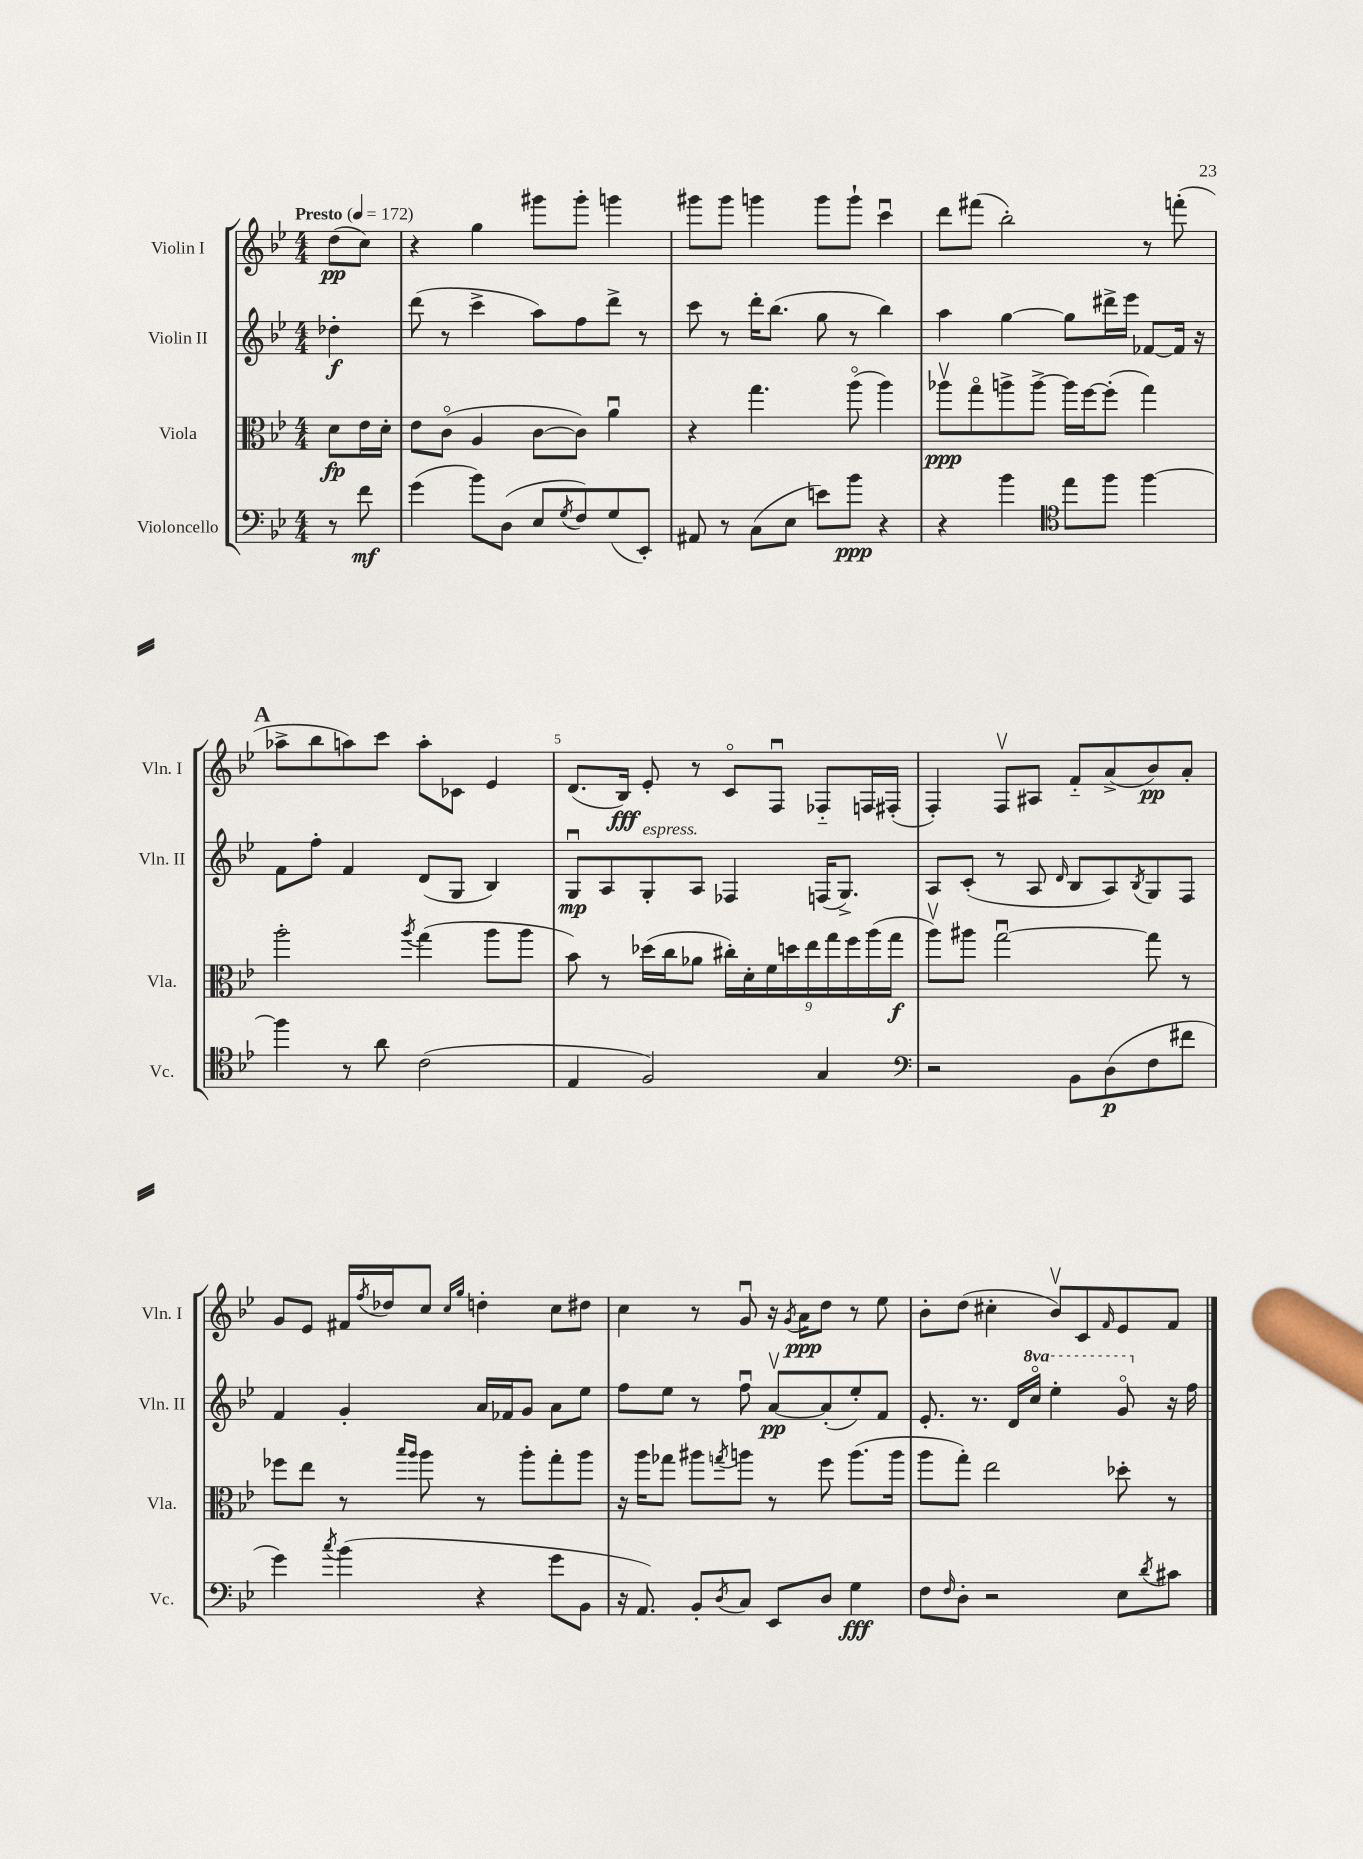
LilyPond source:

<<
\new StaffGroup <<
\new Staff = "s0" \with { instrumentName = "Violin I" shortInstrumentName = "Vln. I" } {
    \clef treble \key bes \major \numericTimeSignature \time 4/4 \partial 4 \tempo "Presto" 4 = 172
    d''8\pp( c''8) |
    r4 g''4 gis'''8 gis'''8-. g'''4 |
    gis'''8 gis'''8 g'''4 g'''8 g'''8-! c'''4\downbow |
    d'''8 fis'''8( bes''2-.) r8 f'''8-.( |
    \mark \markup { \bold "A" } aes''8-> bes''8 a''8) c'''8 a''8-. ces'8 ees'4 |
    d'8.( bes16\fff) ees'8-. r8 c'8\flageolet f8\downbow fes8-_ f16 fis16-.( |
    f4-.) f8\upbow ais8 f'8-_ a'8->( bes'8\pp) a'8-. |
    g'8 ees'8 fis'16 \acciaccatura { f''8 } des''16 c''8 \grace { c''16 g''16 } d''4-. c''8 dis''8 |
    c''4 r8 g'8\downbow r16 \acciaccatura { g'8 } a'16\ppp d''8 r8 ees''8 |
    bes'8-. d''8( cis''4-. bes'8\upbow) c'8 \grace { f'16 } ees'8 f'8 \bar "|." |
}
\new Staff = "s1" \with { instrumentName = "Violin II" shortInstrumentName = "Vln. II" } {
    \clef treble \key bes \major \numericTimeSignature \time 4/4 \set Staff.ottavationMarkups = #ottavation-simple-ordinals \partial 4
    des''4-.\f |
    d'''8( r8 c'''4-> a''8) f''8 d'''8-> r8 |
    c'''8 r8 d'''16-. bes''8.( g''8 r8 bes''4) |
    a''4 g''4~ g''8 dis'''16-> ees'''16 fes'8~ fes'16 r16 |
    \mark \markup { \bold "A" } f'8 f''8-. f'4 d'8( g8 bes4) |
    g8\downbow\mp a8 g8-.^\markup { \italic "espress." } a8 fes4 f16( g8.->) |
    a8 c'8-.( r8 a8 \grace { d'16 } bes8 a8) \acciaccatura { bes8 } g8 f8 |
    f'4 g'4-. a'16 fes'16 g'8 a'8 ees''8 |
    f''8 ees''8 r8 f''8\downbow a'8~\upbow\pp a'8-.( ees''8-.) f'8 |
    ees'8.-. r8. d'16 \ottava #1 c'''16\flageolet ees'''4-. g''8\flageolet \ottava #0 r16 f''16 \bar "|." |
}
\new Staff = "s2" \with { instrumentName = "Viola" shortInstrumentName = "Vla." } {
    \clef alto \key bes \major \numericTimeSignature \time 4/4 \partial 4
    d'8\fp ees'16 d'16-. |
    ees'8 c'8\flageolet( a4 c'8~ c'8) a'4\downbow |
    r4 g''4. a''8\flageolet( a''4) |
    aes''8\upbow\ppp g''8\flageolet a''8-> a''8~-> a''16 f''16~ f''8-.( g''4) |
    \mark \markup { \bold "A" } a''2-. \acciaccatura { a''8 } g''4( a''8 a''8 |
    bes'8) r8 des''16( c''16 aes'8 \tuplet 9/8 { cis''16-.) d'16-. f'16 d''16 ees''16 g''16 f''16 a''16( g''16\f } |
    a''8\upbow) ais''8 g''2~\downbow g''8 r8 |
    fes''8 ees''8 r8 \grace { bes''16 a''16 } a''8 r8 a''8-. g''8-. a''8 |
    r16 a''16 ges''8 ais''8 \acciaccatura { g''8 } a''8 r8 f''8 a''8.( a''16 |
    a''8 g''8-.) ees''2 des''8-. r8 \bar "|." |
}
\new Staff = "s3" \with { instrumentName = "Violoncello" shortInstrumentName = "Vc." } {
    \clef bass \key bes \major \numericTimeSignature \time 4/4 \partial 4
    r8 f'8\mf |
    g'4( bes'8) d8( ees8 \acciaccatura { g8 } f8) g8( ees,8-.) |
    ais,8 r8 c8( ees8 e'8) bes'8\ppp r4 |
    r4 bes'4 \clef tenor ees''8 f''8 f''4~ |
    \mark \markup { \bold "A" } f''4 r8 a'8 c'2( |
    ees4 f2) g4 |
    \clef bass r2 bes,8 d8\p( f8 fis'8 |
    g'4) \acciaccatura { c''8 } bes'4( r4 g'8 bes,8 |
    r16 a,8.) bes,8-. \acciaccatura { d8 } c8 ees,8 d8 g4\fff |
    f8 \grace { f16 } d8-. r2 ees8 \acciaccatura { d'8 } cis'8 \bar "|." |
}
>>
>>
\layout { \context { \Score \override BarNumber.break-visibility = ##(#f #t #t) barNumberVisibility = #(every-nth-bar-number-visible 5) } }
